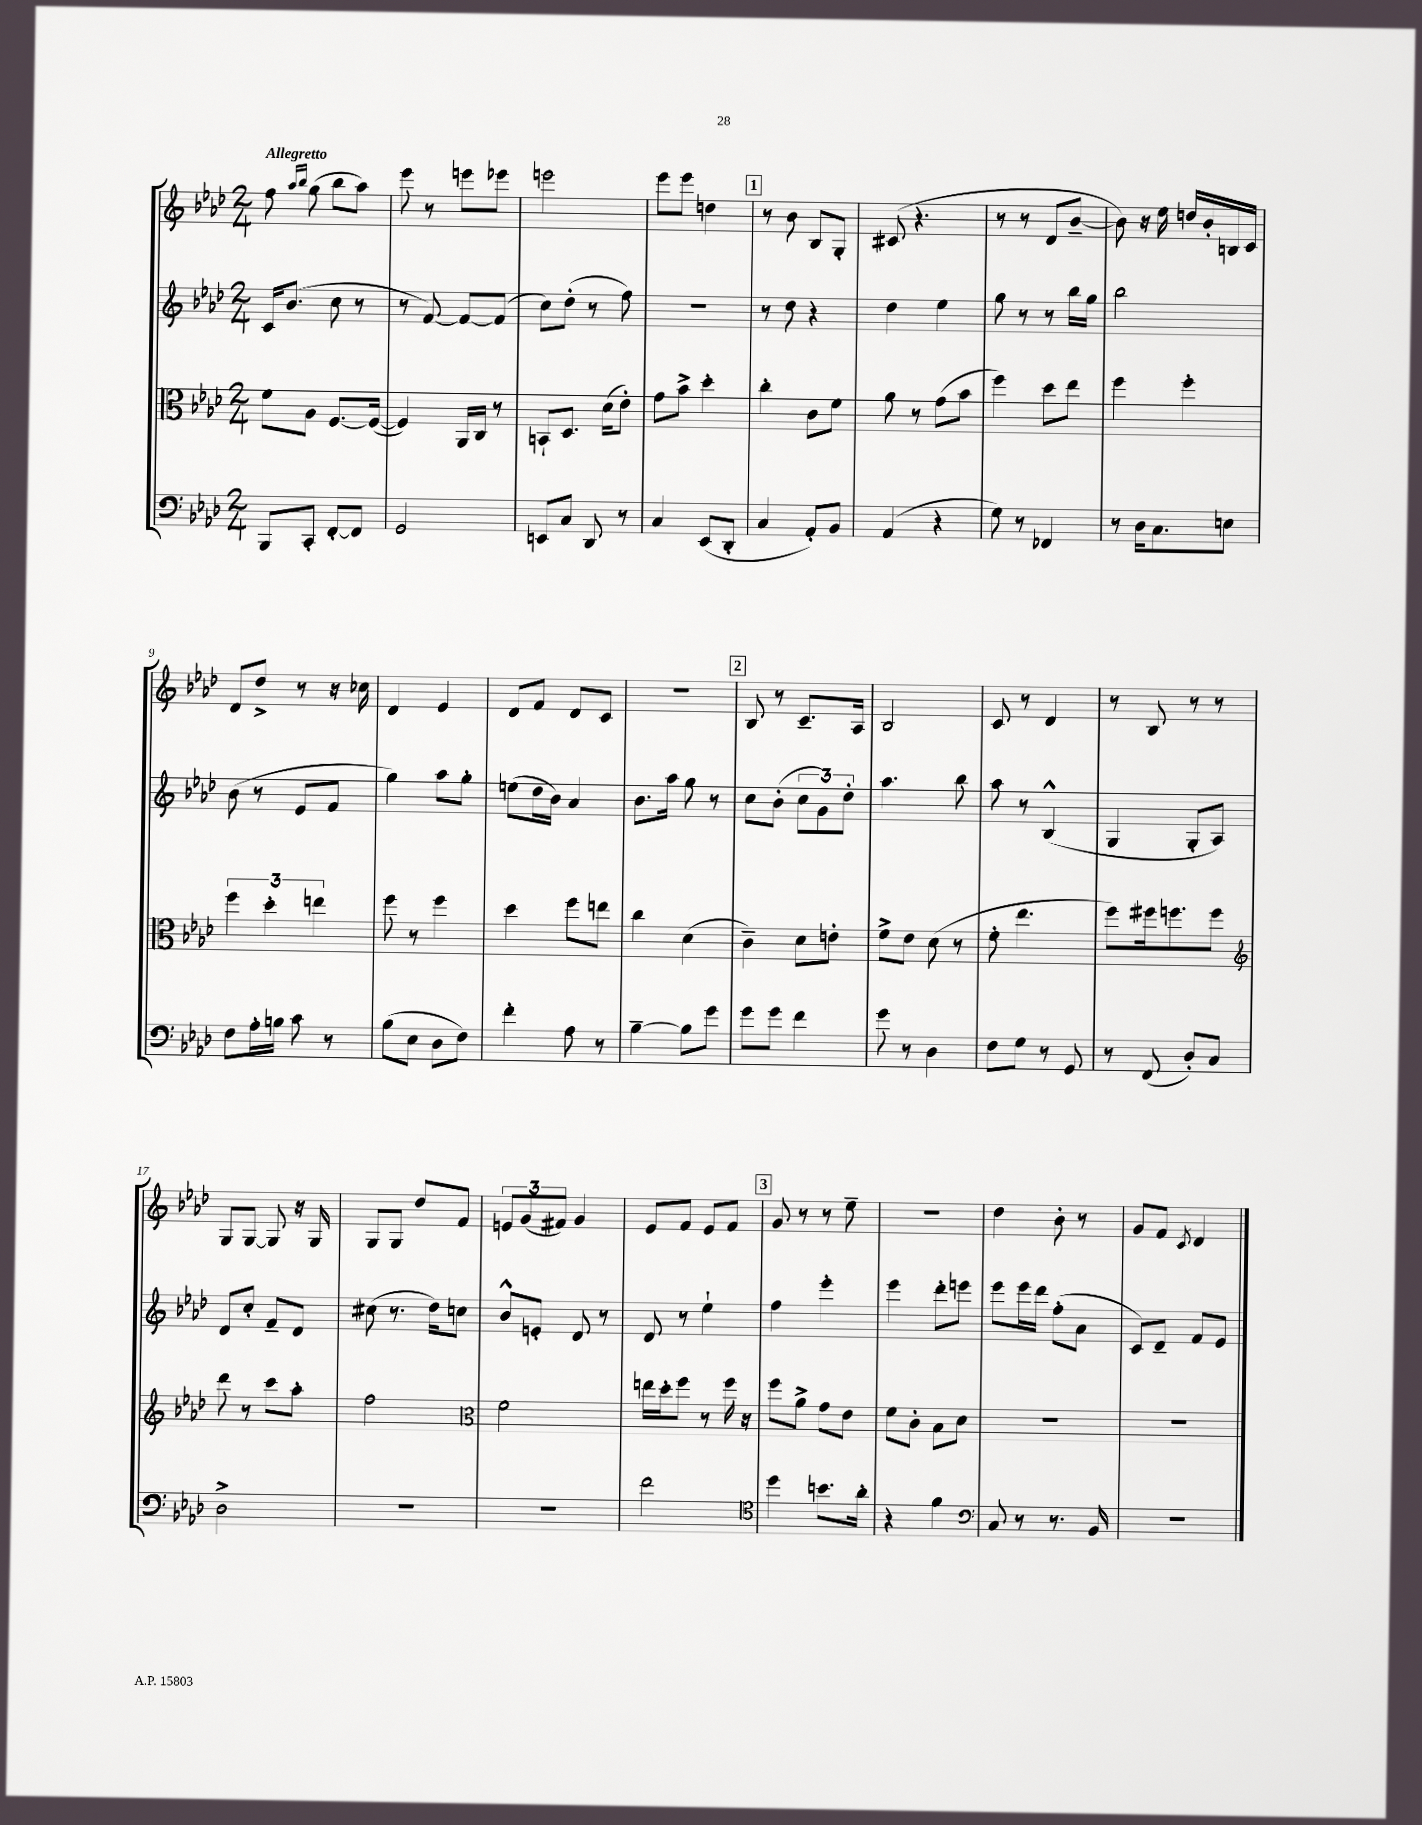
<<
\new StaffGroup <<
\new Staff = "s0" {
    \clef treble \key aes \major \numericTimeSignature \time 2/4 \tempo "Allegretto"
    f''8 \grace { aes''16 bes''16 } g''8( bes''8 aes''8) |
    ees'''8 r8 e'''8 ees'''8 |
    e'''2 |
    ees'''8 ees'''8 d''4 |
    \mark \markup { \box "1" } r8 bes'8 bes8 g8-. |
    cis'8( r4. |
    r8 r8 des'8 bes'8~-- |
    bes'8) r16 ees''16 d''16 bes'16-. b16 c'16 |
    des'8 des''8-> r8 r16 ces''16 |
    des'4 ees'4 |
    des'8 f'8 des'8 c'8 |
    r2 |
    \mark \markup { \box "2" } bes8 r8 c'8.-- aes16 |
    bes2 |
    c'8 r8 des'4 |
    r8 bes8 r8 r8 |
    g8 g8~ g8 r16 g16 |
    g8 g8 des''8 f'8 |
    \tuplet 3/2 { e'8 g'8( fis'8) } g'4 |
    ees'8 f'8 ees'8 f'8 |
    \mark \markup { \box "3" } g'8 r8 r8 ees''8-- |
    R2 |
    des''4 bes'8-. r8 |
    g'8 f'8 \acciaccatura { c'8 } des'4 \bar "|." |
}
\new Staff = "s1" {
    \clef treble \key aes \major \numericTimeSignature \time 2/4
    c'16 bes'8.( c''8 r8 |
    r8 f'8~) f'8~ f'8( |
    c''8) des''8-.( r8 f''8) |
    R2 |
    \mark \markup { \box "1" } r8 des''8 r4 |
    des''4 ees''4 |
    g''8 r8 r8 bes''16 g''16 |
    bes''2 |
    bes'8( r8 ees'8 f'8 |
    g''4) aes''8 g''8-. |
    e''8( des''16 bes'16) aes'4 |
    bes'8. aes''16 g''8 r8 |
    \mark \markup { \box "2" } c''8 bes'8-.( \tuplet 3/2 { c''8 g'8) des''8-. } |
    aes''4. bes''8 |
    aes''8 r8 bes4-^( |
    g4 g8-. aes8) |
    des'8 c''8-. f'8-- des'8 |
    cis''8( r8. des''16) c''8 |
    bes'8-^ e'8-. des'8 r8 |
    des'8 r8 ees''4-! |
    \mark \markup { \box "3" } f''4 ees'''4-. |
    ees'''4 des'''8-. e'''8 |
    ees'''8 ees'''16 des'''16 f''8-.( aes'8 |
    c'8) des'8-- f'8 ees'8 \bar "|." |
}
\new Staff = "s2" {
    \clef alto \key aes \major \numericTimeSignature \time 2/4
    f'8 aes8 f8.~ f16~( |
    f4) aes,16 c16 r8 |
    b,8-! des8. des'16( ees'8-.) |
    g'8 bes'8-> des''4-. |
    \mark \markup { \box "1" } c''4-. c'8 f'8 |
    aes'8 r8 g'8( bes'8 |
    f''4) des''8 ees''8 |
    f''4 f''4-. |
    \tuplet 3/2 { f''4 des''4-. e''4 } |
    f''8 r8 f''4 |
    des''4 f''8 e''8 |
    c''4 des'4( |
    \mark \markup { \box "2" } c'4--) des'8 e'8-. |
    f'8-> ees'8 des'8( r8 |
    f'8-. ees''4. |
    f''8) fis''16 f''8. f''8 |
    \clef treble des'''8 r8 c'''8 aes''8-. |
    f''2 |
    \clef alto f'2 |
    e''16 des''16-. f''8 r8 f''16 r16 |
    \mark \markup { \box "3" } f''8 aes'8-> g'8 ees'8 |
    f'8 c'8-. bes8 des'8 |
    R2 |
    R2 \bar "|." |
}
\new Staff = "s3" {
    \clef bass \key aes \major \numericTimeSignature \time 2/4
    bes,,8 c,8-. f,8~-. f,8 |
    g,2 |
    e,8 c8 des,8 r8 |
    c4 ees,8( des,8-. |
    \mark \markup { \box "1" } c4 aes,8-.) bes,8 |
    aes,4( r4 |
    g8) r8 fes,4 |
    r8 des16 c8. e8 |
    f8 aes16-. b16 c'8 r8 |
    bes8( ees8 des8 f8) |
    f'4-. aes8 r8 |
    bes4~-- bes8 g'8 |
    \mark \markup { \box "2" } g'8 g'8 f'4 |
    g'8 r8 des4 |
    f8 g8 r8 g,8 |
    r8 f,8( des8-.) c8 |
    des2-> |
    R2 |
    R2 |
    f'2 |
    \mark \markup { \box "3" } \clef tenor des''4 b'8. aes'16-. |
    r4 f'4 |
    \clef bass c8 r8 r8. bes,16 |
    r2 \bar "|." |
}
>>
>>
